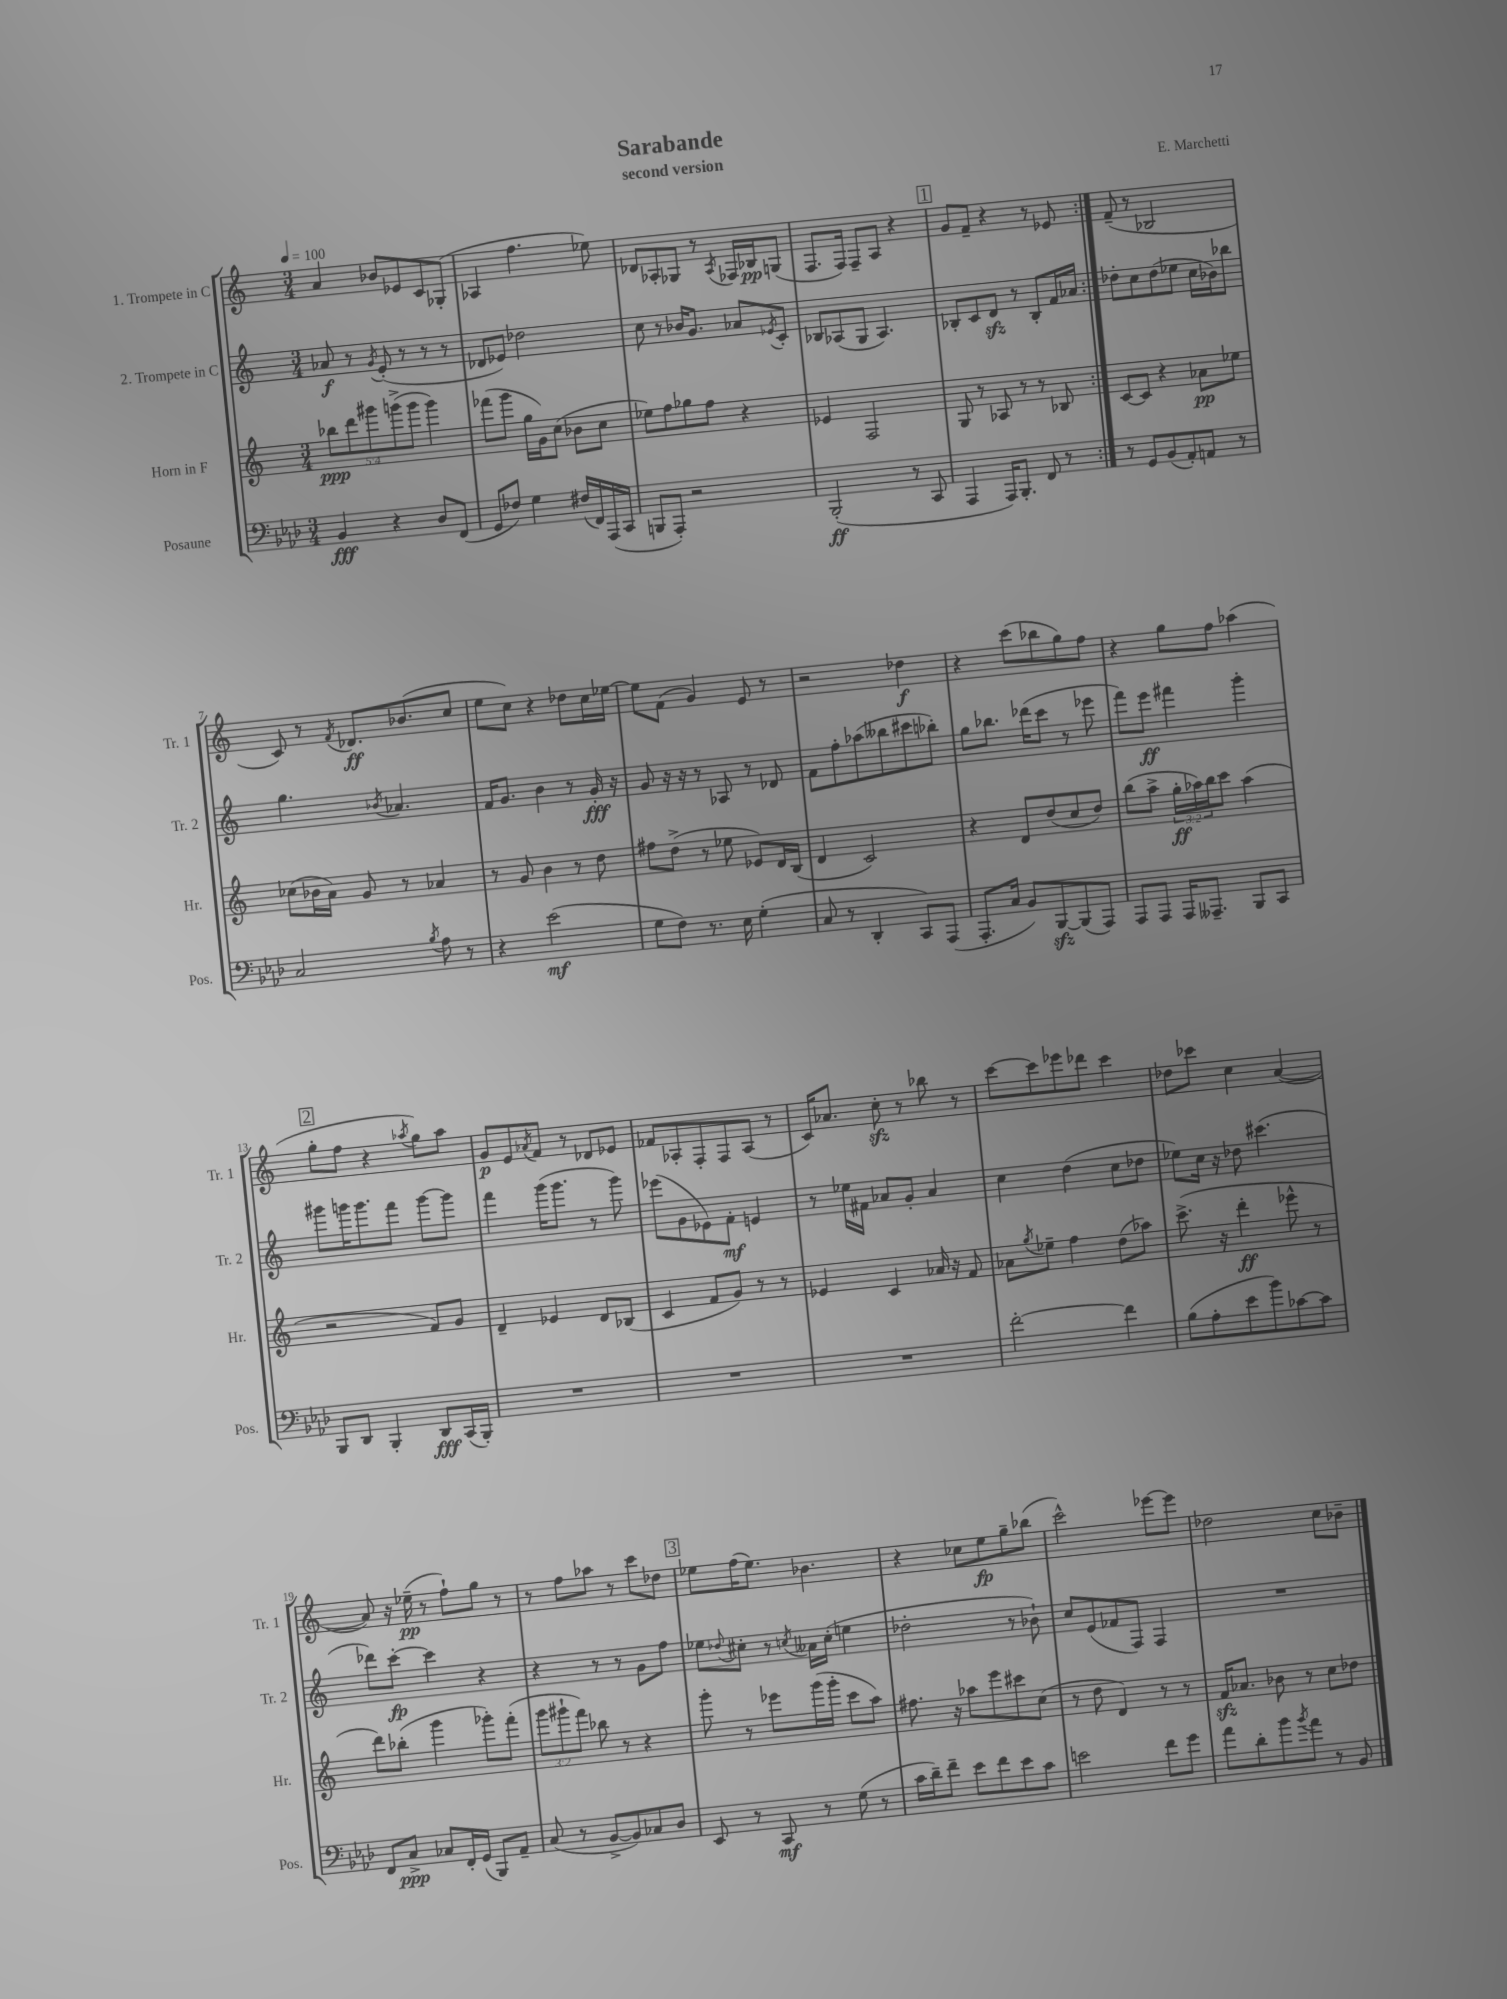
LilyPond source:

\header { title = "Sarabande" composer = "E. Marchetti" subtitle = "second version" }
<<
\new StaffGroup <<
\new Staff = "s0" \with { instrumentName = "1. Trompete in C" shortInstrumentName = "Tr. 1" } {
    \clef treble \key c \major \numericTimeSignature \time 3/4 \tempo 4 = 100
    \repeat volta 2 { a'4 bes'8 ees'8 c'8 ges8-.( |
    aes4 f''4. ees''8) |
    des'8 aes8-. ges8 r8 \acciaccatura { aes8 } fes16 bes16\pp g8( |
    f8. f16) f8-- a8 r4 |
    \mark \markup { \box "1" } g'8 f'8-- r4 r8 ees'8 | }
    f'8--( r8 bes2 |
    c'8) r8 \acciaccatura { f'8 } des'8.\ff bes'8.( c''8 |
    e''8 c''8) r4 des''8 c''16 ees''16~ |
    ees''8 f'8( g'4) e'8 r8 |
    r2 des''4\f |
    r4 c'''8( bes''8 g''8) f''8 |
    r4 g''8 f''8 aes''4( |
    \mark \markup { \box "2" } g''8-. f''8 r4 \acciaccatura { aes''8 } g''8) aes''8 |
    g'8\p e'8 \acciaccatura { aes'8 } f'8 r8 des'8 ees'8 |
    fes'8 aes8-. f8-. f8 aes8( r8 |
    c'16) aes'8. c''8-.\sfz r8 bes''8 r8 |
    c'''8~ c'''8 ees'''8 des'''8 c'''4 |
    des''8 ces'''8 c''4 a'4~( |
    a'8) r16 ees''16--\pp( r8 f''8-!) g''8 r8 |
    r8 f''8 aes''8 r8 c'''8 des''8 |
    \mark \markup { \box "3" } ees''8 f''16( ees''8.) bes'4. |
    r4 ces''8 e''8\fp g''8-- bes''8( |
    c'''2-^) ees'''8~ ees'''8 |
    des''2 c''8 bes'8-- \bar "|." |
}
\new Staff = "s1" \with { instrumentName = "2. Trompete in C" shortInstrumentName = "Tr. 2" } {
    \clef treble \key c \major \numericTimeSignature \time 3/4
    \repeat volta 2 { aes'8\f r8 \acciaccatura { g'8 } e'8-.( r8 r8 r8 |
    des'8 ees'8) des''2 |
    c''8 r8 bes'16 g'8. aes'8 \acciaccatura { ees'8 } c'8-. |
    bes8 aes8( g8 aes4.) |
    \mark \markup { \box "1" } bes8-. c'8 d'8\sfz r8 bes8-. f'16 aes'16 | }
    des''8-. c''8 des''8( ees''8 c''16 bes'16) bes''8 |
    g''4. \acciaccatura { bes'8 } aes'4. |
    f'16 g'8. b'4 r8 g'16-.\fff r16 |
    g'8 r16 r16 r8 aes8 r8 des'8 |
    f'8 f''8-. aes''8( beses''8 cis'''8 bes''8-.) |
    g''8 bes''8. des'''16( c'''8 r8 ees'''8 |
    f'''8) e'''8\ff fis'''4 g'''4-. |
    \mark \markup { \box "2" } gis'''8 g'''16 g'''8. f'''8 g'''8~ g'''8 |
    f'''4 g'''16( g'''8. r8 g'''8) |
    ees'''8( g'8 ees'8) f'8-.\mf e'4 |
    r8 ees''16 fis'16 aes'8 g'8-. aes'4 |
    c''4 d''4( c''8 des''8 |
    ees''8) c''16 r16 des''8 cis'''4.( |
    des'''8) c'''8~-.\fp c'''4 r4 |
    r4 r8 r8 g'8 f''8 |
    \mark \markup { \box "3" } ees''8 \appoggiatura { des''8 } cis''8-. r8 \acciaccatura { c''8 } aeses'16 c''16-.( e''4 |
    des''2-. r8 bes'8-!) |
    c''8 e'8( fes'8 f8) f4 |
    R2. \bar "|." |
}
\new Staff = "s2" \with { instrumentName = "Horn in F" shortInstrumentName = "Hr." } {
    \clef treble \key c \major \numericTimeSignature \time 3/4 \override Staff.TupletNumber.text = #tuplet-number::calc-fraction-text
    \repeat volta 2 { \tuplet 5/4 { bes''8\ppp d'''8 gis'''8 g'''8->( g'''8 } g'''4) |
    fes'''8( g'''8 g''16 g'16) c''8( bes'8 c''8 |
    ees''8) f''8 ges''8 f''8 r4 |
    ees'4 f2 |
    \mark \markup { \box "1" } g8 r8 aes8 r8 r8 bes8 | }
    c'8~ c'8 r4 aes'8\pp ees''8 |
    ces''8( bes'16 a'16) g'8 r8 aes'4 |
    r8 g'8 b'4 r8 d''8 |
    fis''8 d''8->( r8 ees''8 ees'8) d'16 b16( |
    d'4 c'2) |
    r4 d'8 d''8( c''8 d''8) |
    b''8( a''8-> \tuplet 3/2 { g''16-.\ff aes''16) b''16 } c'''8 aes''4( |
    \mark \markup { \box "2" } r2 f'8) g'8 |
    d'4-- ees'4 d'8 bes8( |
    c'4 f'8 g'8) r8 r8 |
    ees'4 c'4 aes'16 r16 f'8 |
    aes'8 \acciaccatura { g''8 } ees''8-- f''4 d''8( aes''8) |
    c'''8.->( r16 d'''4-.\ff ees'''8-^ r8 |
    d'''8) bes''8-.( g'''4 ges'''8-.) f'''8-.( |
    \tuplet 3/2 { g'''8 gis'''8-! f'''8) } bes''8 r8 r4 |
    \mark \markup { \box "3" } g'''8-. r8 ees'''8 g'''16( g'''16-. c'''8 a''8) |
    fis''8. r16 aes''8 e'''8 cis'''8 c''8( |
    r8 d''8 d'4) r8 r8 |
    f'16\sfz aes'8. bes'8 r8 c''8 des''8 \bar "|." |
}
\new Staff = "s3" \with { instrumentName = "Posaune" shortInstrumentName = "Pos." } {
    \clef bass \key aes \major \numericTimeSignature \time 3/4
    \repeat volta 2 { bes,4\fff r4 des8 f,8( |
    g,8 fes8) g4 fis16( f,16) aes,,16( c,16 |
    b,,8 aes,,8-.) r2 |
    bes,,2-.\ff( r8 c,8 |
    \mark \markup { \box "1" } aes,,4 aes,,16) bes,,8.-. f,8 r8 | }
    r8 g,8 bes,8( aes,8-.) a,8 r8 |
    c2 \acciaccatura { bes8 } aes8 r8 |
    r4 ees'2\mf( |
    g8 f8) r8. ees16 g4-.( |
    c8 r8 des,4-. c,8) aes,,8( |
    aes,,8.-. c16 bes,8) bes,,8~\sfz bes,,8( aes,,8) |
    aes,,8 aes,,8 aes,,16 aeses,,8.-- bes,,8 c,8 |
    \mark \markup { \box "2" } bes,,8 des,8 bes,,4-. des,8\fff c,16( bes,,16-.) |
    R2. |
    R2. |
    R2. |
    f'2~-. f'4 |
    bes8( aes8-. ees'8 bes'8) ces'8~ ces'8 |
    f,8 c8->\ppp ces8 f,16-. g,16( bes,,8) aes,8-- |
    c8( r8 bes,8~-> bes,8) ces8 des8 |
    \mark \markup { \box "3" } ees,8 r8 c,8\mf r8 g8( r8 |
    c'16 des'16--) f'8-- ees'8 f'8 ees'8 c'8 |
    e'2 f'8 g'8 |
    aes'8 des'8-. bes'8 \acciaccatura { bes'8 } aes'8 r8 bes,8 \bar "|." |
}
>>
>>
